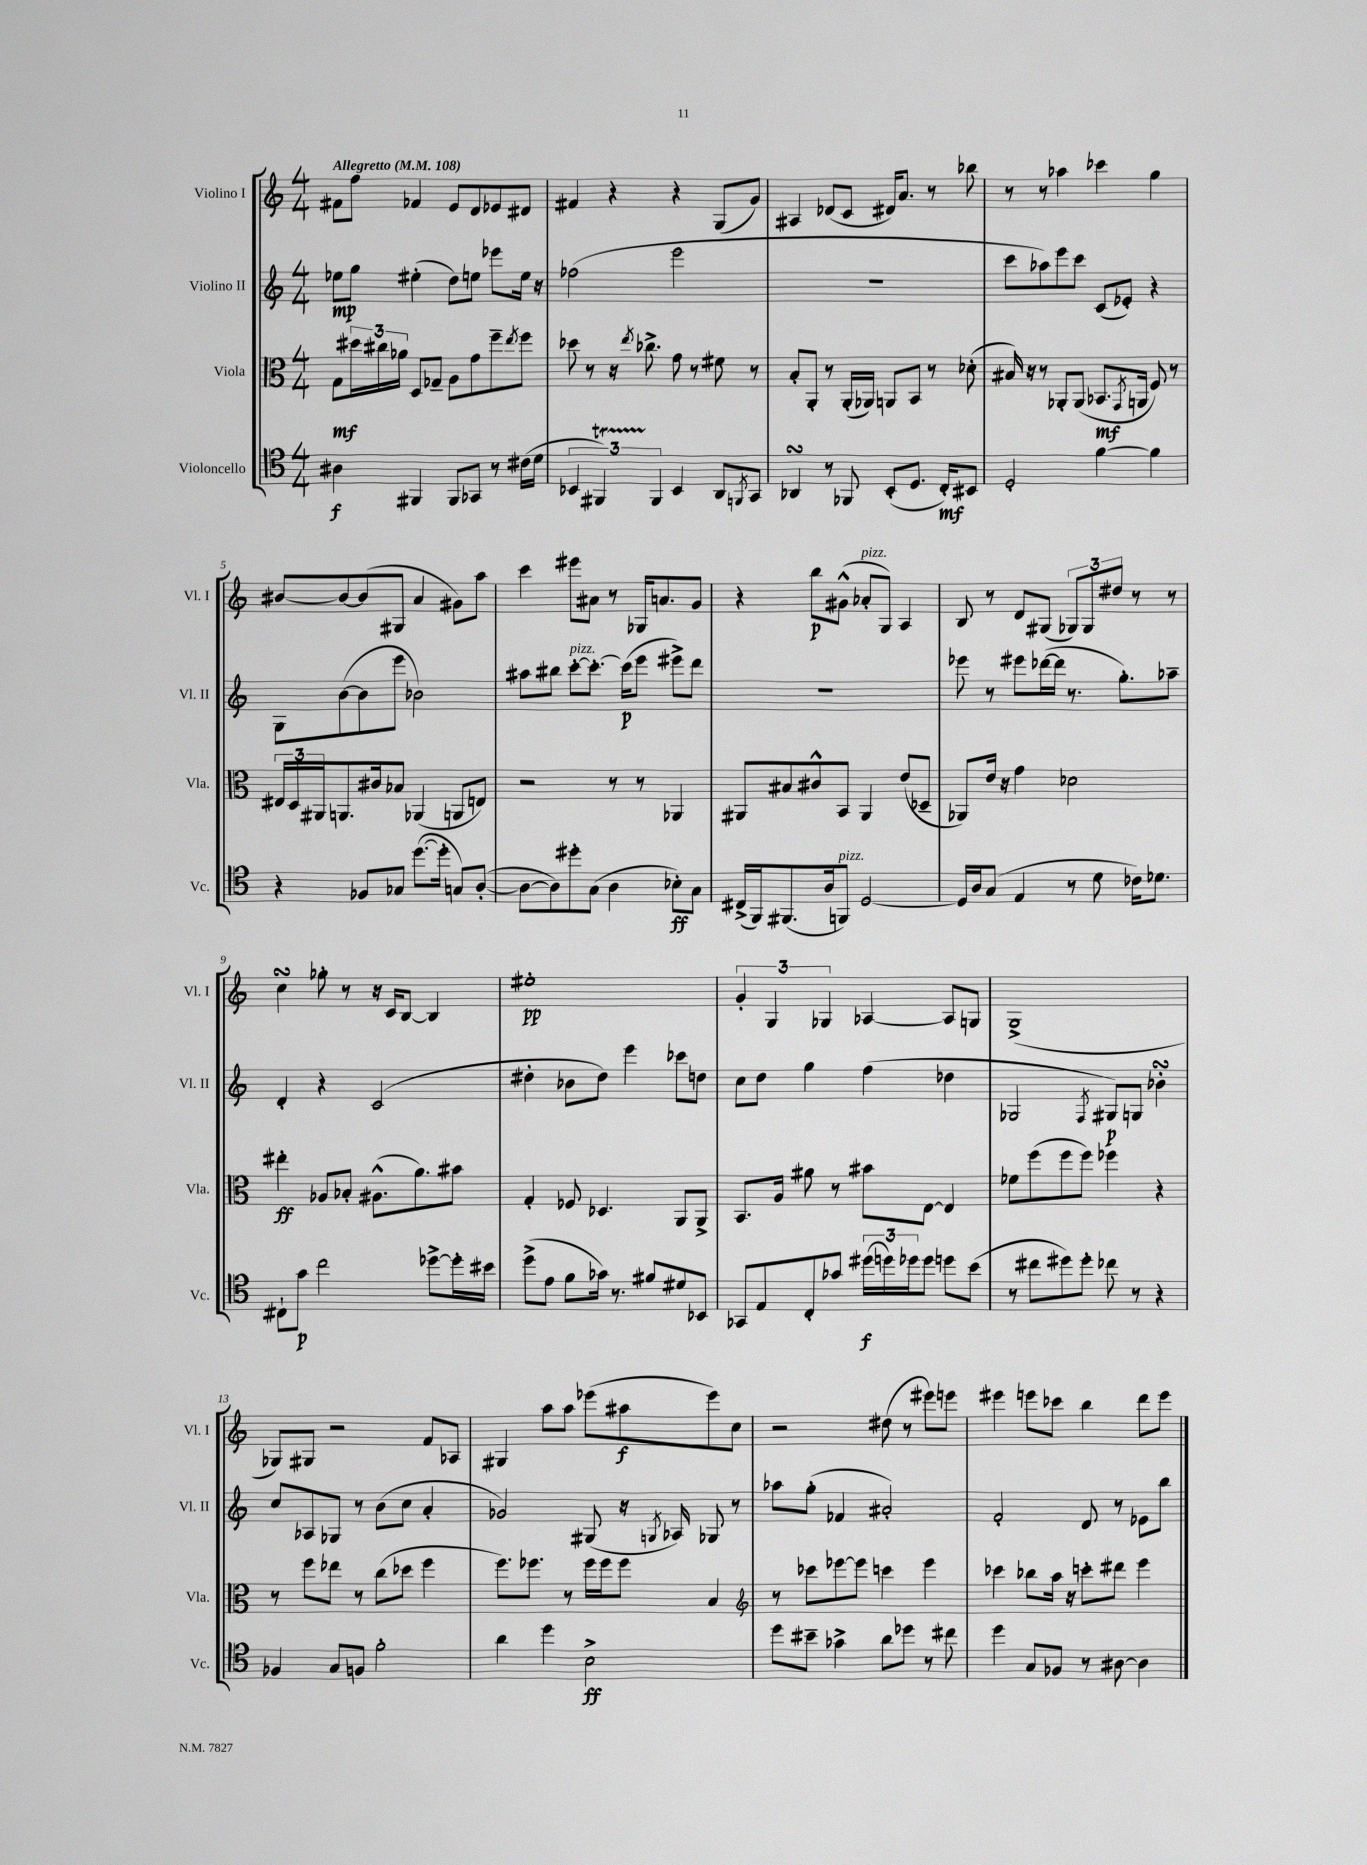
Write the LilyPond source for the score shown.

<<
\new StaffGroup <<
\new Staff = "s0" \with { instrumentName = "Violino I" shortInstrumentName = "Vl. I" } {
    \clef treble \key c \major \numericTimeSignature \time 4/4 \tempo "Allegretto" 4 = 108
    fis'8 f''8 fes'4 e'8 d'8 ees'8 dis'8 |
    fis'4 r4 r4 g8( g'8) |
    ais4 des'8( c'8 dis'16) a'8. r8 bes''8 |
    r8 r8 aes''4 ces'''4 g''4 |
    bis'8~ bis'8~ bis'8( gis8 a'4 gis'8) a''8 |
    c'''4 eis'''8 ais'8 r8 ges16 a'8. g'8 |
    r4 b''8\p gis'8-^( aes'8-.^\markup { \italic "pizz." } g8) a4 |
    b8 r8 d'8 gis8( \tuplet 3/2 { ges8) ges8 dis''8 } r8 r8 |
    c''4\turn ges''8-. r8 r16 c'16 b8~ b4 |
    eis''1-.\pp |
    \tuplet 3/2 { g'4-. g4 ges4 } aes4~ aes8 g8 |
    g1->( |
    ges8) gis8 r2 f'8 aes8 |
    gis4 a''8 a''8 ees'''8( ais''8\f ees'''8) c''8 |
    r2 dis''8( r8 eis'''8) e'''8 |
    eis'''4 e'''8 ces'''8 b''4 d'''8 e'''8 \bar "|." |
}
\new Staff = "s1" \with { instrumentName = "Violino II" shortInstrumentName = "Vl. II" } {
    \clef treble \key c \major \numericTimeSignature \time 4/4
    ees''8\mp g''8 eis''4-.( d''8) e''8 ees'''8 e''16 r16 |
    fes''2( e'''2 |
    R1 |
    c'''8 aes''8) e'''8 c'''8 c'8( ees'8-.) r4 |
    g8 b'8~( b'8 e'''8 bes'2) |
    ais''8 bis''8 c'''8~-.^\markup { \italic "pizz." } c'''8.~-. c'''16\p( e'''8 eis'''8->) d'''8 |
    R1 |
    ees'''8 r8 eis'''8 des'''16~( des'''16 r8. g''8.-.) aes''8-- |
    d'4-. r4 c'2( |
    dis''4-. bes'8 dis''8) e'''4 ces'''8 d''8 |
    c''8 d''8 g''4 f''4( des''4 |
    ges2 \acciaccatura { f8 } gis8\p) g8 bes'4-.\turn |
    c''8 aes8 ges8 r8 b'8( c''8 a'4-. |
    ges'2) gis8( r16 \acciaccatura { g8 } aes16) ges8 r8 |
    aes''8 g''8-.( fes'4 ais'2-.) |
    f'2-. d'8 r8 ees'8 b''8 \bar "|." |
}
\new Staff = "s2" \with { instrumentName = "Viola" shortInstrumentName = "Vla." } {
    \clef alto \key c \major \numericTimeSignature \time 4/4
    g8\mf \tuplet 3/2 { dis''16 cis''16 aes'16 } d8 ges8-- a8 g'8 f''8-- \acciaccatura { e''8 } f''8 |
    des''8 r8 r16 \acciaccatura { e''8 } ces''8.-> g'8 r8 fis'8 r8 |
    b8-. a,8-. r8 a,16-.( aes,16) a,8 b,8 r8 des'8-.( |
    bis16) r16 r8 aes,8-. aes,8( bes,8.\mf \acciaccatura { g,8 } a,16 f8) r8 |
    \tuplet 3/2 { eis16 d16 ais,16 } a,8. cis'16 bes8 aes,4( a,8 e8) |
    r2 r8 r8 aes,4 |
    ais,8 bis8 cis'8-^ b,8 ais,4 e'8( des8-- |
    aes,8) e'16 r16 g'4 des'2 |
    eis''4-.\ff aes8 bes8-. ais8.-^( a'8.) bis'8 |
    g4-. fes8 des4. a,8 a,8-> |
    b,8. a16 ais'8 r8 bis'8 e8~ e4 |
    fes'8 f''8( f''8 f''8) fes''4 r4 |
    r8 f''8 ees''8 r8 c''8( des''8 f''4 |
    f''8.) fes''8. r8 fes''16 fes''16 fes''8 b4 |
    \clef treble r8 ces'''8 ees'''8~ ees'''8 c'''4 ees'''4 |
    ces'''4 bes''8 a''16 r16 c'''8-. dis'''8 e'''4 \bar "|." |
}
\new Staff = "s3" \with { instrumentName = "Violoncello" shortInstrumentName = "Vc." } {
    \clef tenor \key c \major \numericTimeSignature \time 4/4
    ais4\f fis,4 fis,8 ges,8 r8 cis'16( d'16 |
    \tuplet 3/2 { bes,4 fis,4\startTrillSpan) fis,4\stopTrillSpan } bes,4 a,8 \acciaccatura { f,8 } g,8 |
    aes,4\turn r8 fes,8 b,8-.( d8. c16-.\mf) bis,8 |
    d2-. f'4~ f'4 |
    r4 fes8 ges8 d''8.~( d''16-. g8) a8~-.( |
    a8~ a8) dis''8-. g8( a4 bes8-.\ff) g8 |
    cis16->( f,16) fis,8.( a16 f,8^\markup { \italic "pizz." }) d2~ |
    d16 a16 g8( e4 r8 d'8 ces'16) des'8. |
    cis8-! g'8\p c''2 des''8~-> des''16-. bis'16 |
    d''8->( e'8 f'8 ges'16) r8. fis'8 dis'8 bes,8 |
    ges,8 e8 c8-. ges'8 \tuplet 3/2 { dis''16\f( d''16) des''16 } des''8 d''8 b'8( |
    r8 cis''8 dis''8) dis''8-. ces''8 r8 r4 |
    fes4 g8 f8 f'2-. |
    a'4 d''4 b2->\ff |
    d''8 bis'8-- ges'4-> a'8 des''8 r8 cis''8 |
    d''4 g8 fes8 r8 ais8~ ais4 \bar "|." |
}
>>
>>
